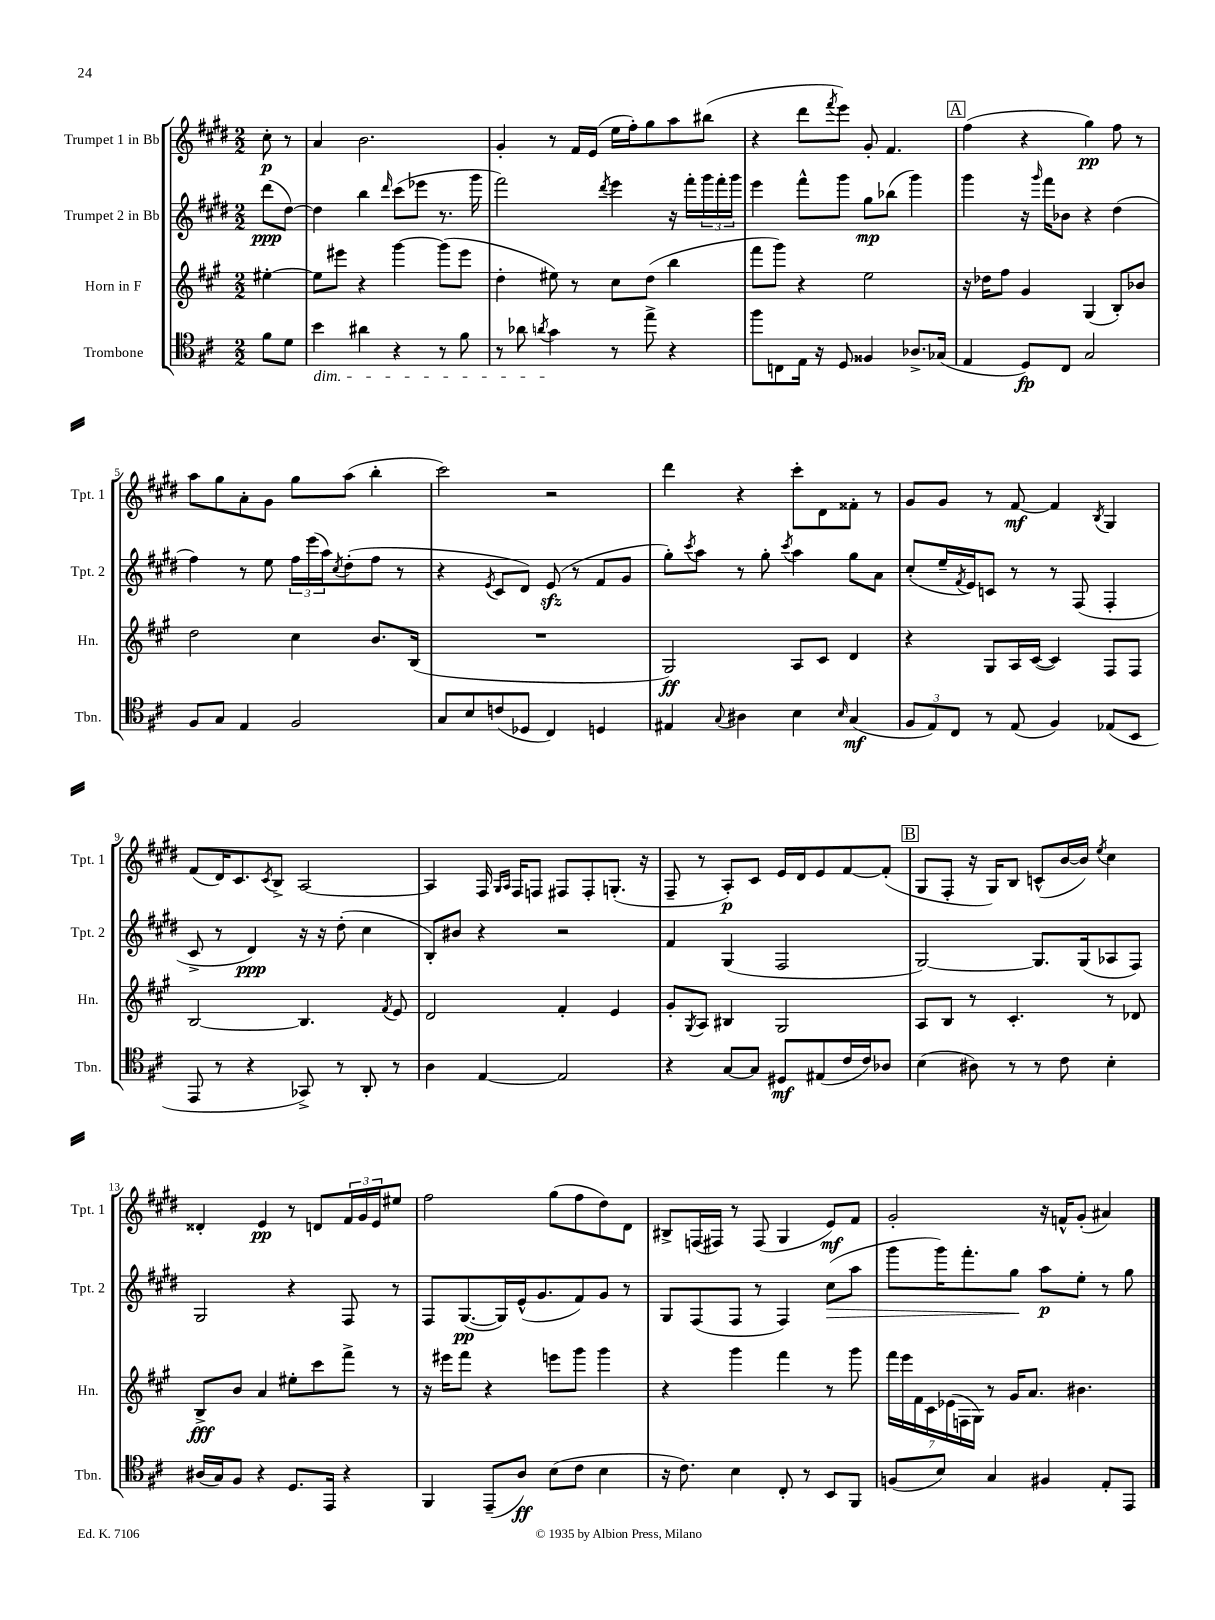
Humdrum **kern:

**kern	**kern	**kern	**kern
*staff4	*staff3	*staff2	*staff1
*clefC4	*clefG2	*clefG2	*clefG2
*k[f#c#]	*k[f#c#g#]	*k[f#c#g#d#]	*k[f#c#g#d#]
*M2/2	*M2/2	*M2/2	*M2/2
8f#	[4ee#'	(8ddd#	8cc#'
8d	.	[8dd#)	8r
=	=	=	=
4b	8ee#]	4dd#]	4a
.	8eee#	.	.
4a#	4r	4bb	2.b
.	.	16qqddd#	.
4r	[4ggg#	(8ccc#	.
.	.	8eee-	.
8r	(8ggg#]	8.r	.
8f#	8eee#	.	.
.	.	16ggg#	.
=	=	=	=
8r	4dd'	2fff#)	4g#'
8a-	.	.	.
8qa	.	.	.
4g	8ee#)	.	8r
.	8r	.	16f#
.	.	.	(16e
.	.	8qddd#	.
8r	8cc#	4eee	16ee
.	.	.	16ff#')
8ee^	(8dd	.	8gg#
4r	4bb	16r	8aa
.	.	16fff#'	.
.	.	24ggg#	(8bb#
.	.	24fff#'	.
.	.	24ggg#	.
=	=	=	=
8ff#	8fff#	4eee	4r
8C	8ggg#)	.	.
16E	4r	8fff#^^	8ddd#
16r	.	.	.
.	.	.	8qfff#
8D	.	8ggg#	8eee)
4F##	2ee	8gg#	8g#'
.	.	(8bb-	4.f#
8.A-^	.	4ggg#)	.
(16G-	.	.	.
=	=	=	=
4E	16r	4ggg#	(4ff#
.	16dd-	.	.
.	8ff#	.	.
8D)	4g#	16r	4r
.	.	16qqggg#	.
.	.	16fff#	.
8C#	.	8b-	.
2G	(4G#	4r	4gg#)
.	8B')	(4dd#	8ff#
.	8b-	.	8r
=	=	=	=
8F#	2dd	4ff#)	8aa
8G	.	.	8gg#
4E	.	8r	8a'
.	.	8ee	8g#
2F#	4cc#	24ff#	8gg#
.	.	(24eee	.
.	.	24aa)	.
.	.	8qcc#	.
.	.	(8dd#'	(8aa
.	8.b	8ff#	4bb'
.	.	8r	.
.	(16B	.	.
=	=	=	=
8G	1r	4r	2ccc#)
8B	.	.	.
.	.	8qe	.
(8c	.	8c#	.
8D-	.	8d#)	.
4C#)	.	(8e	2r
.	.	8r	.
4D	.	8f#	.
.	.	8g#	.
=	=	=	=
4E#	2G#)	8gg#')	4ddd#
.	.	8qccc#	.
.	.	8aa	.
8qqG	.	.	.
4A#	.	8r	4r
.	.	8gg#'	.
.	.	8qccc#	.
4B	8A	4aa	8ccc#'
.	8c#	.	8d#
16qqB	.	.	.
(4G	4d	8gg#	8f##'
.	.	8a	8r
=	=	=	=
12F#	4r	(8cc#'	8g#
12E)	.	.	.
.	.	16ee~	8g#
12C#	.	.	.
.	.	8qf#	.
.	.	16e)	.
8r	8G#	8c	8r
(8E	16A	8r	[8f#
.	([16c#	.	.
4F#)	4c#])	8r	4f#]
.	.	(8F#	.
.	.	.	8qB
(8E-	8F#	4F#'	4G#
8BB	8F#	.	.
=	=	=	=
8EE	[2B	8c#^	(8f#
8r	.	8r	16d#)
.	.	.	8.c#
4r	.	4d#)	.
.	.	.	8qc#
.	.	.	8B^
8GG-^)	4.B]	16r	[2A
.	.	16r	.
8r	.	(8dd#'	.
8AA'	.	4cc#	.
.	8qf#	.	.
8r	8e	.	.
=	=	=	=
4A	2d	8B')	4A]
.	.	8b#	.
[4E	.	4r	16F#
.	.	.	16qqG#
.	.	.	16qqA
.	.	.	16F#
.	.	.	8F
2E]	4f#'	2r	8F#
.	.	.	8F#'
.	4e	.	(8.G'
.	.	.	16r
=	=	=	=
4r	8g#'	4f#	8F#~
.	8qG#	.	.
.	8A	.	8r
[8G	4B#	(4G#	8A')
8G]	.	.	8c#
8D#	2G#	2F#	16e
.	.	.	16d#
(8E#	.	.	8e
16c#	.	.	[8f#
16c#)	.	.	.
8A-	.	.	(8f#']
=	=	=	=
(4B	8A	[2G#)	8G#
.	8B	.	8F#'
8A#)	8r	.	16r
.	.	.	16G#)
8r	4.c#'	.	8B
8r	.	8.G#]	(8c^^
8c#	.	.	[16b
.	.	(16G#	16b])
.	.	.	8qee
4B'	8r	8A-	4cc#
.	8d-	8F#)	.
=	=	=	=
(16A#	8B^	2G#	4d##'
16G)	.	.	.
8F#	8b	.	.
4r	4a	.	4e
8.D	8ee#'	4r	8r
.	8ccc#	.	8d
16EE	.	.	.
4r	8fff#^	8F#	24f#
.	.	.	24g#
.	.	.	24e
.	8r	8r	8ee#
=	=	=	=
4FF#	16r	8F#	2ff#
.	16eee#	.	.
.	8fff#	([8.G#	.
(8EE~	4r	.	.
.	.	16G#])	.
8A)	.	(16e^^	.
.	.	8.g#	.
(8B	8eee	.	(8gg#
8c#	8ggg#	8f#)	8ff#
4B	4ggg#	8g#	8dd#)
.	.	8r	8d#
=	=	=	=
16r	4r	8G#	8B#^
8.c#)	.	.	.
.	.	(8F#	(16F
.	.	.	16F#)
4B	4ggg#	8F#	8r
.	.	8r	(8F#
8C#'	4fff#	4F#)	4G#
8r	.	.	.
8BB	8r	(8cc#	8e)
8FF#	8ggg#	8aa	8f#
=	=	=	=
(8F	28fff#	8ggg#	2g#'
.	28eee	.	.
.	28f#	.	.
.	28c#	.	.
8B)	.	16ggg#)	.
.	(28e-	.	.
.	28F	.	.
.	.	8.fff#'	.
.	28G#)	.	.
4G	8r	.	.
.	16g#	8gg#	.
.	8.a	.	.
4F#	.	8aa	16r
.	.	.	16f^^
.	4.b#	8ee'	(8g#'
8E'	.	8r	4a#)
8EE	.	8gg#	.
==	==	==	==
*-	*-	*-	*-
